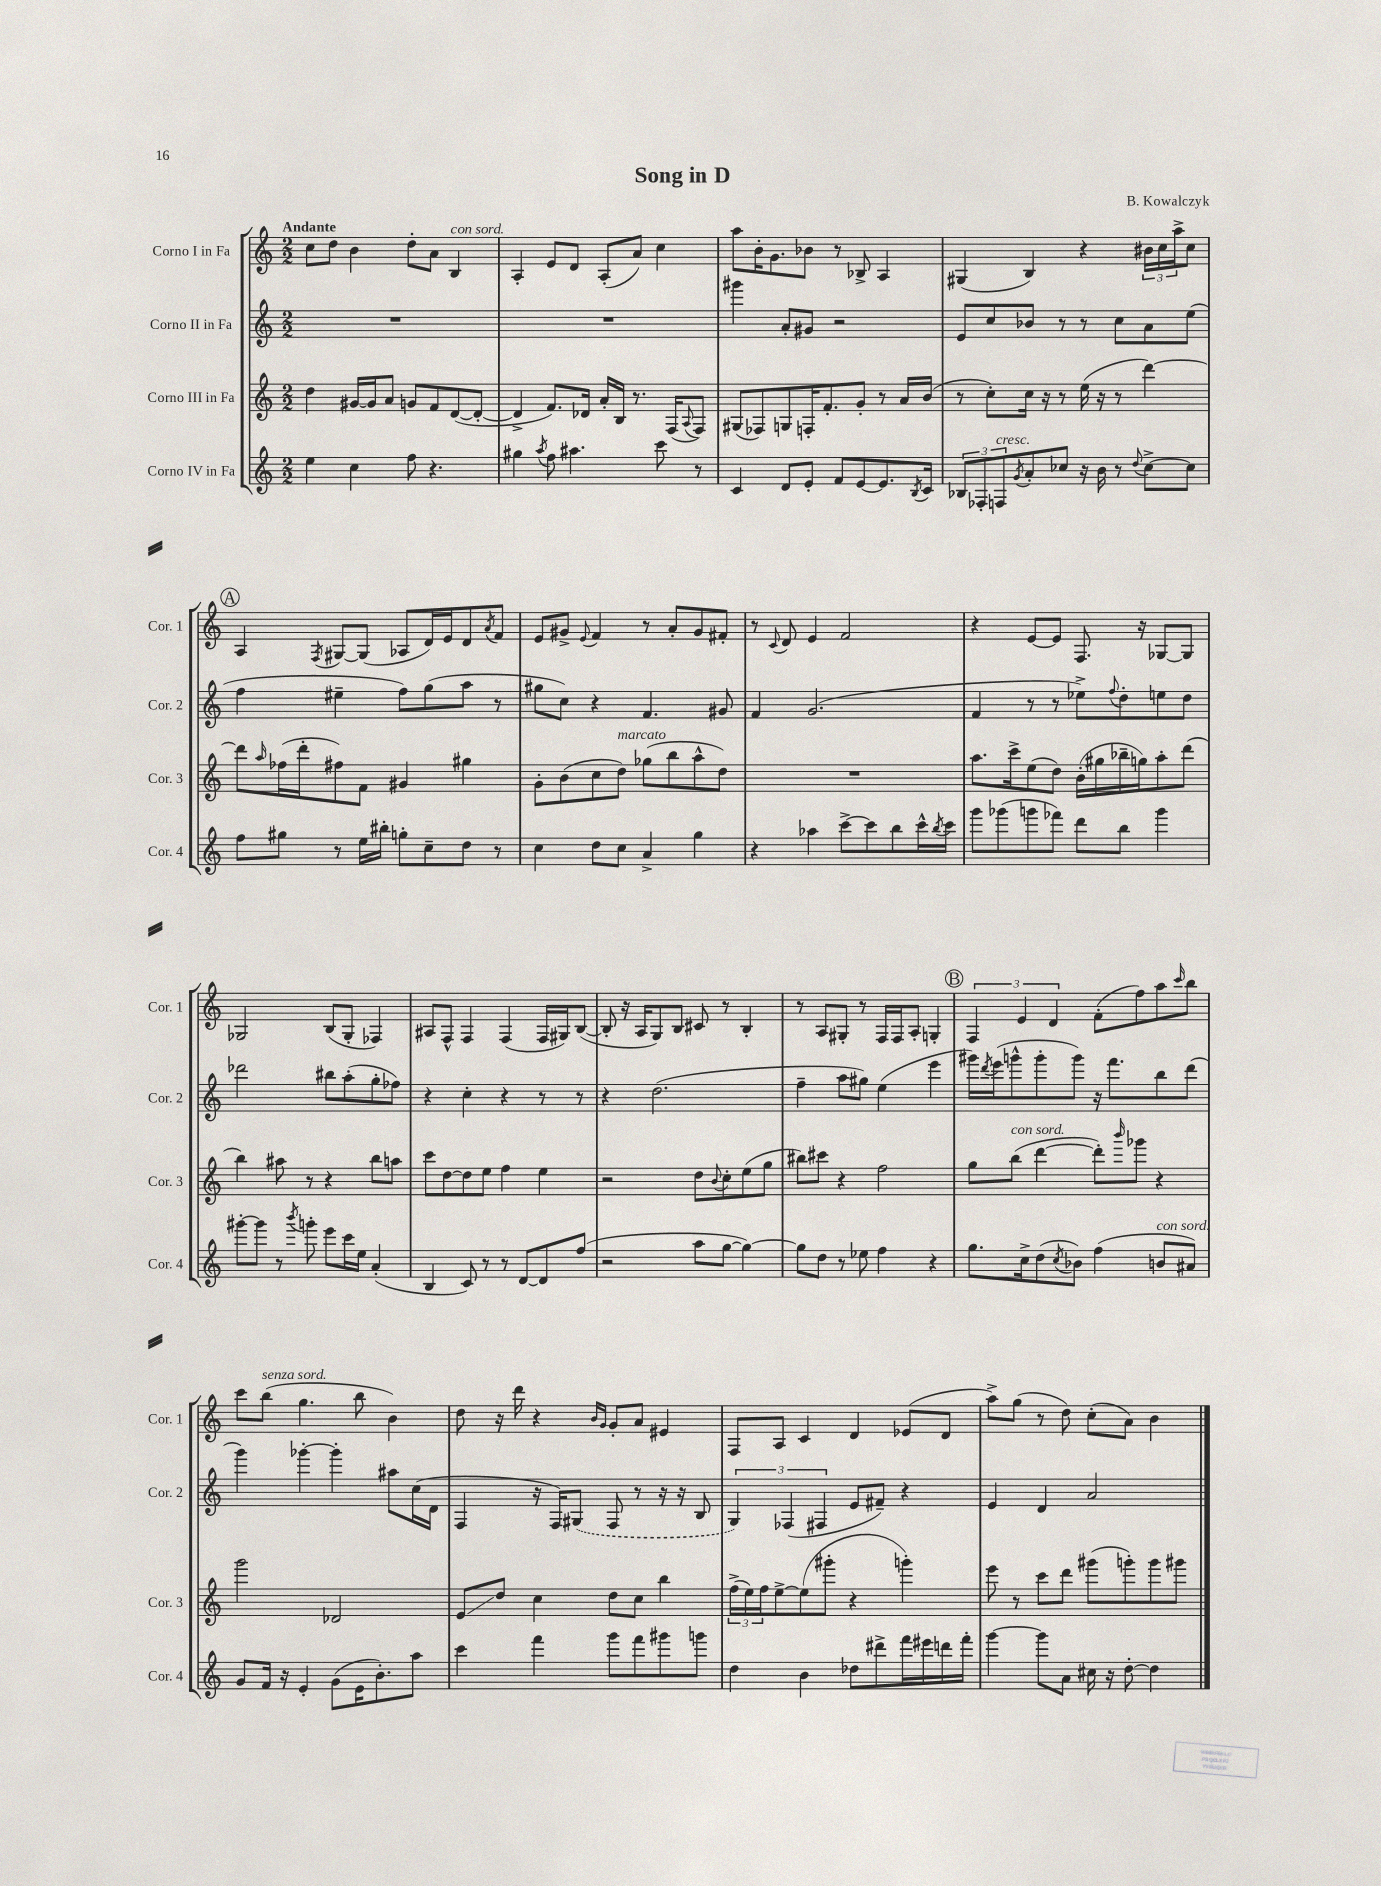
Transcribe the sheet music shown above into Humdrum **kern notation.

**kern	**kern	**kern	**kern
*staff4	*staff3	*staff2	*staff1
*clefG2	*clefG2	*clefG2	*clefG2
*k[]	*k[]	*k[]	*k[]
*M2/2	*M2/2	*M2/2	*M2/2
4ee	4dd	1r	8cc
.	.	.	8dd
4cc	[16g#	.	4b
.	16g#]	.	.
.	8a	.	.
8ff	8g	.	8dd'
4.r	8f	.	8a
.	([8d	.	4B
.	8d'_	.	.
=	=	=	=
4gg#	4d^]	1r	4A'
8qaa	.	.	.
8ff	8.f)	.	8e
4.aa#	.	.	8d
.	16d-	.	.
.	16a'	.	(8A'
.	16B	.	.
.	8.r	.	8a)
8ccc	.	.	4cc
.	(16F	.	.
.	8qqA	.	.
8r	8F)	.	.
=	=	=	=
4c	(8G#	4ggg#	8aa
.	8F-)	.	16b'
.	.	.	8.g
8d	8G	8a'	.
8e'	16F'	8g#	8b-
.	8.f'	.	.
8f	.	2r	8r
[8e	8g'	.	8B-^
8.e]	8r	.	4A
.	16a	.	.
8qB	.	.	.
16c	(16b	.	.
=	=	=	=
12B-	8r	8e	(4G#
12F-'	.	.	.
.	8cc')	8cc	.
12F	.	.	.
8qg	.	.	.
8a'	16cc	8b-	4B)
.	16r	.	.
8cc-	8r	8r	.
16r	(16ee	8r	4r
16b	16r	.	.
8r	8r	8cc	.
8qqdd	.	.	.
[8cc-^	[4ddd)	8a	24b#
.	.	.	24cc
.	.	.	24aa^
8cc-]	.	(8ee	8cc
=	=	=	=
8ff	8ddd]	4ff	4A
.	16qqaa	.	.
8gg#	(16ff-	.	.
.	16ddd'	.	.
.	.	.	8qF
8r	8ff#)	4ee#~	[8G#
16ee	8f	.	(8G#]
16bb#'	.	.	.
8gg'	4g#	8ff)	8A-
8cc~	.	(8gg	16d)
.	.	.	16e
8dd	4gg#	8aa	8d
.	.	.	8qa
8r	.	8r	8f
=	=	=	=
4cc	8g'	8gg#	8e
.	(8b	8cc)	8g#^
.	.	.	8qqe
8dd	8cc	4r	4f
8cc	8dd)	.	.
4a^	(8gg-	4.f	8r
.	8bb	.	8a'
4gg	8aa^^	.	8g#
.	8dd)	8g#	8f#'
=	=	=	=
4r	1r	4f	8r
.	.	.	8qqc
.	.	.	8d
4aa-	.	(2.g	4e
[8ccc^	.	.	2f
8ccc]	.	.	.
8bb	.	.	.
16ccc^^	.	.	.
8qbb	.	.	.
16ccc	.	.	.
=	=	=	=
8ggg	8.aa	4f	4r
(8ggg-	.	.	.
.	16ccc^	.	.
8ggg	(8ee	8r	[8e
8fff-)	8dd)	8r	8e]
8ddd	(16b'	8ee-^)	8.F
.	16gg#	.	.
.	.	8qqff	.
8bb	16bb-~	8dd'	.
.	16gg)	.	16r
4ggg	8aa'	8ee	[8G-
.	(8ddd	8dd	8G-]
=	=	=	=
[8ggg#'	4bb)	2ddd-	2G-
8ggg#]	.	.	.
8r	8aa#	.	.
8qbbb	.	.	.
8ggg'	8r	.	.
8eee	4r	8bb#	(8B
16ccc	.	(8aa'	8G-'
16ee	.	.	.
(4a'	8bb	8gg'	4F-)
.	8aa	8ff-)	.
=	=	=	=
4B	8ccc	4r	8A#
.	[8dd	.	8F^^
8c)	8dd]	4cc'	4F
8r	8ee	.	.
8r	4ff	4r	(4F
[8d	.	.	.
8d]	4ee	8r	16F
.	.	.	16G#)
(8ff	.	8r	([8B
=	=	=	=
2r	2r	4r	8B']
.	.	.	16r
.	.	.	16A
.	.	(2.dd	8G)
.	.	.	8B
8aa	8dd	.	8c#
.	8qqb	.	.
[8gg	8cc'	.	8r
4gg_)	(8ee	.	4B'
.	8gg	.	.
=	=	=	=
8gg]	8bb#)	4ff~	8r
8dd	8ccc#	.	8A
8r	4r	8aa	8G#'
8ee-	.	8gg#)	8r
4ff	2ff	(4ee	16F
.	.	.	16F
.	.	.	8A'
4r	.	4eee	4G'
=	=	=	=
8.gg	8gg	16ggg#)	6F
.	.	8qddd	.
.	.	(16eee	.
.	(8bb	8ggg^^	.
.	.	.	6e
16cc^	.	.	.
(8dd	[4ddd	8ggg'	.
.	.	.	6d
8qcc	.	.	.
8b-)	.	8ggg)	.
(4ff	8ddd'])	16r	(8f'
.	.	8.fff	.
.	16qqbbb	.	.
.	8ggg-	.	8ff)
8b	4r	8bb	8aa
.	.	.	16qqccc
8a#)	.	(8ddd	8bb
=	=	=	=
8g	2ggg	4ggg)	8ccc
16f	.	.	(8bb
16r	.	.	.
4e'	.	[4ggg-'	4.gg
(8g	2d-	4ggg-']	.
16e	.	.	8bb
8.b')	.	.	.
.	.	8aa#	4b)
8aa	.	(16cc	.
.	.	16d	.
=	=	=	=
4ccc	8e	4F	8dd
.	8dd	.	16r
.	.	.	16ddd
4fff	4cc	16r	4r
.	.	16F)	.
.	.	(8G#	.
.	.	.	16qqb
.	.	.	16qqg
8ggg	8dd	8F	8g'
8fff	8cc	8r	8a
8ggg#	4bb	16r	4e#
.	.	16r	.
8ggg	.	8B	.
=	=	=	=
4dd	(24ff^	6G)	8F
.	24ee)	.	.
.	24ff	.	.
.	[8ee^	.	8A
.	.	(6F-	.
4b	(8ee]	.	4c
.	.	6F#	.
.	8ggg#'	.	.
8dd-	4r	8e	4d
8ddd#^	.	8f#~)	.
16fff	4ggg')	4r	(8e-
16eee#	.	.	.
16ddd	.	.	8d
16fff'	.	.	.
=	=	=	=
[4ggg	8eee	4e	8aa^)
.	8r	.	(8gg
8ggg]	8ccc	4d	8r
8a	8ddd	.	8dd)
16cc#	(8ggg#	2a	(8cc'
16r	.	.	.
[8dd'	8ggg')	.	8a)
4dd]	8ggg	.	4b
.	8ggg#	.	.
==	==	==	==
*-	*-	*-	*-
